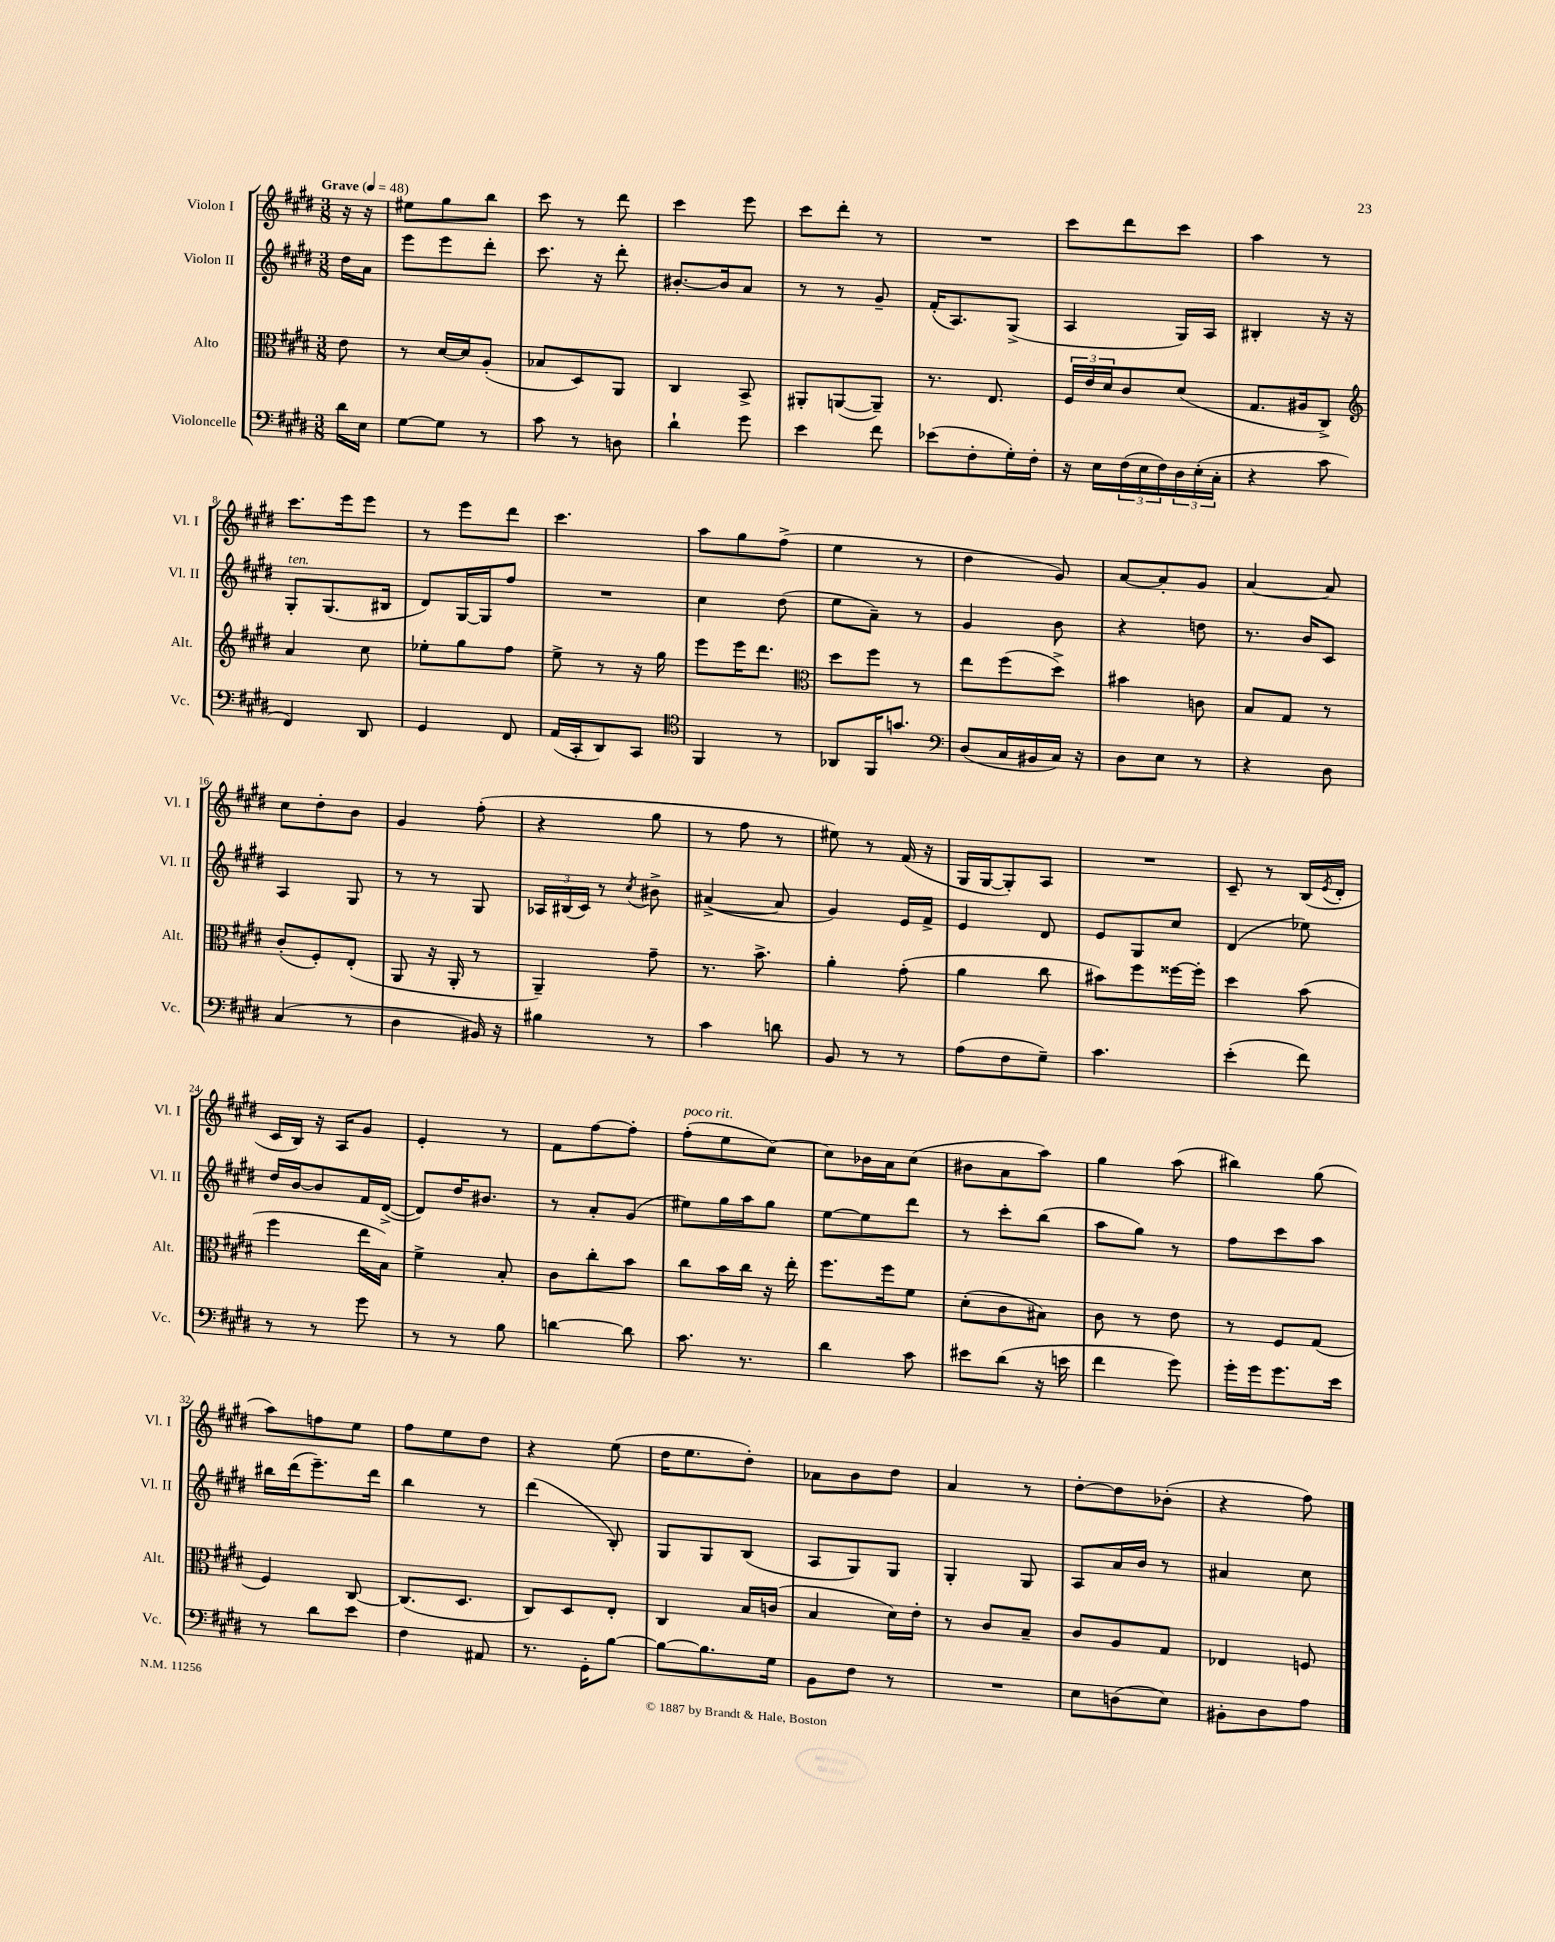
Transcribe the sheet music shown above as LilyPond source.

<<
\new StaffGroup <<
\new Staff = "s0" \with { instrumentName = "Violon I" shortInstrumentName = "Vl. I" } {
    \clef treble \key e \major \numericTimeSignature \time 3/8 \partial 8 \tempo "Grave" 4 = 48
    r16 r16 |
    eis''8 gis''8 b''8 |
    cis'''8 r8 dis'''8 |
    cis'''4 e'''8 |
    cis'''8 dis'''8-. r8 |
    R4. |
    cis'''8 dis'''8 cis'''8 |
    a''4 r8 |
    cis'''8. e'''16 e'''8 |
    r8 e'''8 dis'''8 |
    cis'''4. |
    a''8 gis''8 fis''8->( |
    e''4 r8 |
    dis''4 gis'8) |
    a'8~ a'8-. gis'8 |
    a'4~ a'8 |
    cis''8 dis''8-. b'8 |
    gis'4 fis''8-.( |
    r4 gis''8 |
    r8 fis''8 r8 |
    eis''8) r8 fis'16( r16 |
    gis16 gis16~ gis8-.) a8 |
    R4. |
    cis'8-- r8 b16( \acciaccatura { e'8 } dis'16-. |
    cis'16 b16) r16 a16 gis'8 |
    e'4-. r8 |
    fis'8 fis''8~ fis''8-. |
    fis''8-.^\markup { \italic "poco rit." }( e''8 cis''8~) |
    cis''8 bes'16 a'16 cis''8( |
    bis'8 a'8 a''8) |
    gis''4 a''8( |
    bis''4) gis''8( |
    a''8) f''8 e''8 |
    fis''8 e''8 dis''8 |
    r4 e''8( |
    dis''16 e''8. dis''8-.) |
    aes'8 b'8 dis''8 |
    a'4 r8 |
    dis''8~-. dis''8 bes'8-.( |
    r4 fis''8) \bar "|." |
}
\new Staff = "s1" \with { instrumentName = "Violon II" shortInstrumentName = "Vl. II" } {
    \clef treble \key e \major \numericTimeSignature \time 3/8 \partial 8
    dis''16 a'16 |
    e'''8 e'''8 dis'''8-. |
    cis'''8. r16 dis'''8-. |
    bis'8.~-. bis'16 a'8 |
    r8 r8 gis'8-- |
    fis'16-.( a8.) gis8->( |
    a4 gis16) a16 |
    bis4-. r16 r16 |
    gis8-.^\markup { \italic "ten." } gis8.( bis16 |
    dis'8) gis16~ gis16 fis''8 |
    R4. |
    cis''4 dis''8( |
    e''8 a'8--) r8 |
    gis'4 b'8 |
    r4 d''8 |
    r8. b'16 cis'8 |
    a4 gis8 |
    r8 r8 gis8 |
    \tuplet 3/2 { aes16 bis16( cis'16) } r8 \acciaccatura { cis''8 } bis'8-> |
    ais'4~->( ais'8 |
    gis'4) e'16 fis'16-> |
    e'4 dis'8 |
    e'8 gis8 cis''8 |
    dis'4( ees''8) |
    dis''16 b'16~ b'8 fis'16 dis'16~->( |
    dis'8) dis''16 bis'8. |
    r8 a'8-. gis'8( |
    eis''8) gis''16 a''16 gis''8 |
    e''8~ e''8 dis'''8 |
    r8 cis'''8-. b''8( |
    a''8 gis''8) r8 |
    fis''8 cis'''8 a''8 |
    bis''16 dis'''16( e'''8.--) dis'''16 |
    b''4 r8 |
    dis'''4( b8-.) |
    gis8 gis8 b8( |
    a8 gis8) gis8 |
    gis4-. gis8 |
    a8 a'16 b'16 r8 |
    ais'4 cis''8 \bar "|." |
}
\new Staff = "s2" \with { instrumentName = "Alto" shortInstrumentName = "Alt." } {
    \clef alto \key e \major \numericTimeSignature \time 3/8 \partial 8
    e'8 |
    r8 dis'16~ dis'16 a8-.( |
    bes8 dis8) a,8 |
    cis4 b,8-> |
    ais,8-. a,8~( a,8--) |
    r8. e8. |
    \tuplet 3/2 { fis16 e'16 dis'16 } cis'8 dis'8( |
    gis8. ais16 cis8->) |
    \clef treble a'4 cis''8 |
    ees''8-. gis''8 fis''8 |
    e''8-> r8 r16 gis''16 |
    e'''8 e'''16 dis'''8. |
    \clef alto dis''8 fis''8 r8 |
    e''8 fis''8( dis''8->) |
    bis'4 c'8 |
    b8 gis8 r8 |
    cis'8-.( fis8-.) e8-.( |
    a,8 r16 a,16-. r8 |
    a,4--) gis'8-- |
    r8. b'8.-> |
    a'4-. gis'8-.( |
    a'4 cis''8 |
    bis'8) fis''8 fisis''16~ fisis''16-. |
    dis''4 b'8( |
    fis''4 e''16 b16) |
    fis'4-> b8-. |
    cis'8 cis''8-. b'8 |
    cis''8 b'16 cis''16 r16 e''16-. |
    fis''8. fis''16 fis'8 |
    dis'8-.( cis'8 bis8) |
    cis'8 r8 e'8 |
    r8 fis8 gis8( |
    fis4) cis8~ |
    cis8.( dis8. |
    cis8) dis8 e8-. |
    cis4 b16 c'16( |
    b4 dis'16) e'16-. |
    r8 cis'8 b8-- |
    cis'8 a8 gis8 |
    ees4 f8 \bar "|." |
}
\new Staff = "s3" \with { instrumentName = "Violoncelle" shortInstrumentName = "Vc." } {
    \clef bass \key e \major \numericTimeSignature \time 3/8 \partial 8
    dis'16 e16 |
    gis8~ gis8 r8 |
    cis'8 r8 d8 |
    dis'4-! gis'8 |
    e'4 fis'8 |
    ees'8( fis8-. gis16-.) fis16-. |
    r16 e16 \tuplet 3/2 { fis16( e16 fis16) } \tuplet 3/2 { dis16 e16-.( cis16-. } |
    r4 cis'8 |
    fis,4) dis,8 |
    gis,4 fis,8 |
    a,16( cis,16-. dis,8) cis,8 |
    \clef tenor fis,4 r8 |
    aes,8 fis,16 g'8. |
    \clef bass dis8( cis16 bis,16 cis16) r16 |
    dis8 e8 r8 |
    r4 dis8 |
    cis4( r8 |
    dis4 bis,16) r16 |
    bis4 r8 |
    cis'4 d'8 |
    b,8 r8 r8 |
    a8( fis8 gis8--) |
    cis'4. |
    e'4-.( fis'8) |
    r8 r8 gis'8 |
    r8 r8 b8 |
    d'4~ d'8 |
    cis'8. r8. |
    dis'4 cis'8 |
    eis'8 dis'8( r16 e'16 |
    fis'4 gis'8) |
    gis'16-. gis'16 gis'8. e'16 |
    r8 dis'8 e'8 |
    fis4 ais,8 |
    r8. gis,16-. b8~ |
    b8~ b8. gis16 |
    b,8 fis8 r8 |
    R4. |
    e8 d8( e8) |
    bis,8-. dis8 a8 \bar "|." |
}
>>
>>
